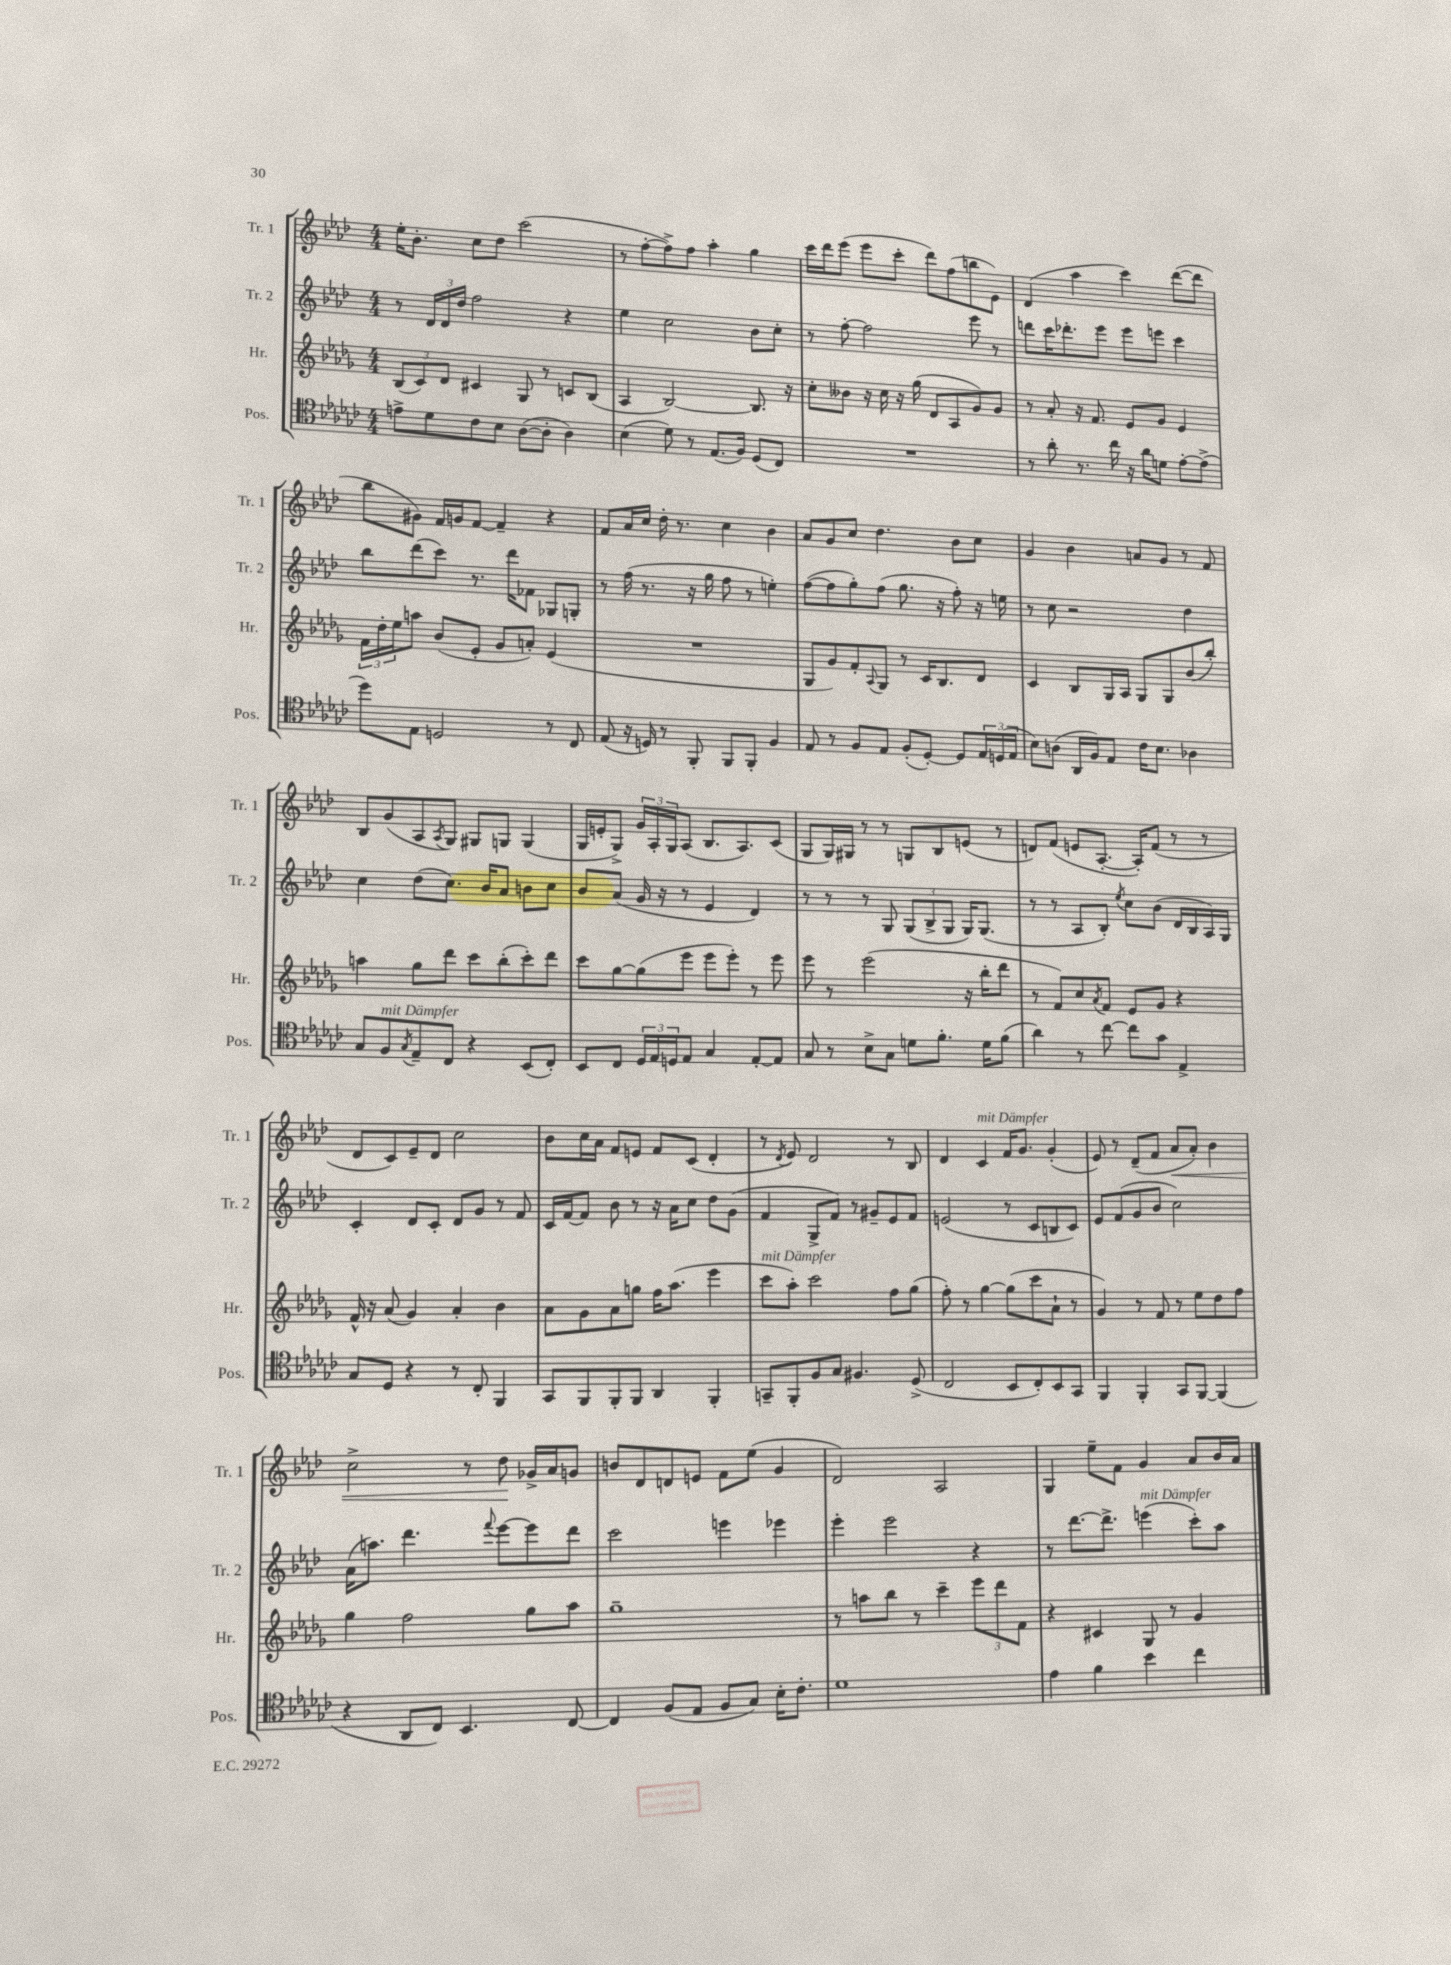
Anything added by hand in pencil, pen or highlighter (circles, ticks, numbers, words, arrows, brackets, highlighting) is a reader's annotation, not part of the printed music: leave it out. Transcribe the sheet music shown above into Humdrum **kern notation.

**kern	**kern	**kern	**kern
*staff4	*staff3	*staff2	*staff1
*clefC4	*clefG2	*clefG2	*clefG2
*k[b-e-a-d-g-c-]	*k[b-e-a-d-g-]	*k[b-e-a-d-]	*k[b-e-a-d-]
*M4/4	*M4/4	*M4/4	*M4/4
8e^	(12B-	8r	16ee-'
.	.	.	8.b-'
.	12c)	.	.
8d-	.	24d-	.
.	12d-	24d-	.
.	.	24dd-	.
8c-	4c#	2ff	8cc
8B-	.	.	8dd-
([8A-	8G-	.	(2ccc
8A-']	8r	.	.
4A-)	8c	4r	.
.	(8B-	.	.
=	=	=	=
(4B-	4A-	4ee-	8r
.	.	.	[8ff'
8d-)	[2B-)	2cc	8ff^])
8r	.	.	8ff
(8.E-	.	.	4aa-'
16F)	.	.	.
(8D-	8.B-]	8b-	4gg
8C-)	.	8cc'	.
.	16r	.	.
=	=	=	=
1r	8cc'	8r	16ccc
.	.	.	16ddd-
.	8b--	[8ff'	(8eee-
.	16r	2ff]	8eee-
.	16cc	.	.
.	16r	.	8ccc'
.	(16gg-	.	.
.	8d-	.	8ddd-)
.	8A-	.	(8ff
.	8g-)	8eee-	8bb
.	8g-	8r	8e-)
=	=	=	=
8r	8r	8ddd	(4d-
8a-'	8a-'	16ccc	.
.	.	8.ddd-'	.
8.r	16r	.	4aa-
.	8.f	.	.
.	.	8eee-	.
16cc-	.	.	.
16r	8e-	8eee-	4ccc)
16a-	.	.	.
8d	8g-	8eee	.
[8e-'	4e-	4ccc	([8ddd-
(8e-^]	.	.	8ddd-]
=	=	=	=
8dd-)	24f	8bb-	8bb-
.	24dd-'	.	.
.	24ee-	.	.
8E-	8aa	(8ddd-	8g#)
2D	(8b-	8ccc)	16f
.	.	.	16g
.	8e-'	8.r	[8f
.	8g-	.	4f~]
.	.	16ddd-	.
.	8a')	8f-	.
8r	(4e-	8G-	4r
8C-	.	8G'	.
=	=	=	=
(8E-	1r	8r	8f
16r	.	(16ff	16a-
16D)	.	8.r	16cc
8r	.	.	16dd-'
.	.	.	8.r
8FF'	.	16r	.
.	.	16gg	.
8FF	.	8ff	4cc
8FF'	.	8r	.
4F	.	4ee')	4b-
=	=	=	=
8E-	8G-	([8ff	8a-
8r	8g-)	8ff]	8g
8F	8f'	8gg')	8cc
.	8qqA-	.	.
8E-	8G-	(8ff	4.dd-
(8F'	8r	8.gg	.
[8D-')	16c	.	.
.	8.B-	16r	.
8D-]	.	8ff')	8b-
24E-	8d-	16r	8cc
(24D	.	.	.
.	.	16ee	.
24E-	.	.	.
=	=	=	=
8B-)	4c	8r	4g
(8A	.	8cc	.
16AA-	8B-	2r	4b-
16F)	.	.	.
8E-	16G-	.	.
.	16A-	.	.
16c-	8G-	.	8a
8.B-	.	.	.
.	8G-	.	8g
4A-	(8b-	4dd-	8r
.	8bb-')	.	8f
=	=	=	=
8G-	4aa	4cc	8B-
8F	.	.	(8g
8qG-	.	.	.
8E-~	8gg-	(8dd-	8A-
.	.	.	8qA-
8C-	8ddd-	8.cc)	8G)
4r	8ccc	.	8G#
.	.	16b-	.
.	(8bb-'	8a-	8G
(8BB-	8ccc')	8b	(4G
8C-')	8ddd-	8cc	.
=	=	=	=
8BB-	8ccc	8b-	16G
.	.	.	16e'
8C-	[8gg-	(8a-	8G^)
24D-	(8gg-]	16g	24g
24E-	.	.	24A-'
.	.	16r	.
24D	.	.	24G
8E-	8eee-	8r	(8A-
4G-	8eee-	4e-	8.B-
.	8eee-')	.	.
.	.	.	8.A-)
[8E-'	8r	4d-)	.
8E-]	8eee-	.	(8c
=	=	=	=
8G-	8eee-	8r	8G
8r	8r	8r	16G)
.	.	.	16G#
8B-^	(2eee-	8r	8r
8G-	.	8G	8r
8d	.	(12G	8G
.	.	12B-^	.
8.f'	.	.	8B-
.	.	12G	.
.	16r	16G)	(8e
16d	16bb-'	(8.G	.
(8f	8ddd-	.	8r
=	=	=	=
4a-)	8r	8r	8d)
.	8f)	8r	(8f
8r	8cc	8A-	8e
.	8qa-	.	.
[8cc-	8f	8B-')	[8.A-'
.	.	8qee-	.
8cc-]	8e-	8cc	.
.	.	.	16A-'])
8g-	8g-	(8b-	(8f
4E-^	4r	16d-	8r
.	.	16B-	.
.	.	16A-)	8r
.	.	16G	.
=	=	=	=
8G-	16f^^	4c'	8d-
.	16r	.	.
8D-	(8a-	.	8c)
4r	4g-)	8d-	8e-~
.	.	8c'	8d-
8r	4a-'	8d-	2cc
8C-'	.	8g	.
4FF	4b-	8r	.
.	.	8f	.
=	=	=	=
8GG-	8a-	16c	8b-
.	.	[16f	.
8FF	8g-	8f]	16cc
.	.	.	16a-
8FF'	8a-	8b-	8f
8FF	8gg	8r	8e
4AA-	16ff	16r	8f
.	(8.aa-	16a-	.
.	.	8cc	(8c
4FF'	4eee-	8dd-	4d-'
.	.	(8g	.
=	=	=	=
8GG~	8ccc	4f	8r
.	.	.	8qd-
8FF'	8aa-')	.	8e-)
8F	2ccc	8G^	2d-
8G-	.	8f)	.
4.F#	.	8r	.
.	.	8g#~	.
.	8ff	8e-	8r
(8D-^	(8gg-	8f	8B-
=	=	=	=
2C-	8ff')	(2e	4d-
.	8r	.	.
.	[4gg-	.	4c
8BB-	(8gg-]	8r	16f
.	.	.	8.g
8C-')	8ccc	8c	.
8BB-	8a-`	8B	(4g'
8GG-	8r	8c)	.
=	=	=	=
4FF	4g-)	8e-	8e-)
.	.	(8f	8r
4FF'	8r	8g	(8d-~
.	8f	8b-	8f
8GG-	8r	2cc)	8a-
[8FF	8ee-	.	8a-')
(4FF]	8dd-	.	4b-
.	8ff	.	.
=	=	=	=
4r	4gg-	(16a-	2cc^
.	.	8.aa)	.
8AA-	2ff	4.ddd-	.
8C-)	.	.	.
4.BB-	.	.	8r
.	.	8qqfff	.
.	.	[8eee-	8dd-
.	8gg-	8eee-]	16g-^
.	.	.	16a-
[8C-	8aa-	8ddd-	8g
=	=	=	=
4C-]	1gg-~	2ccc	8b
.	.	.	8d-
(8F	.	.	8d
8E-	.	.	8e
8F	.	4eee	8f
8G-)	.	.	(8ee-
16B-'	.	4eee-	4g
8.c-'	.	.	.
=	=	=	=
1d-	8r	4eee-'	2d-)
.	8aa	.	.
.	8bb-	2eee-	.
.	8r	.	.
.	4ccc~	.	2A-
.	12eee-	4r	.
.	12ddd-	.	.
.	12f	.	.
=	=	=	=
4e-	4r	8r	4G
.	.	[8.ddd-	.
4f	4c#	.	8ee-~
.	.	8.ddd-^]	.
.	.	.	8f
4b-	8G-	(4eee	4g
.	8r	.	.
4cc-	4g-	8ccc')	8a-
.	.	8aa-	16b-
.	.	.	16a-
==	==	==	==
*-	*-	*-	*-
